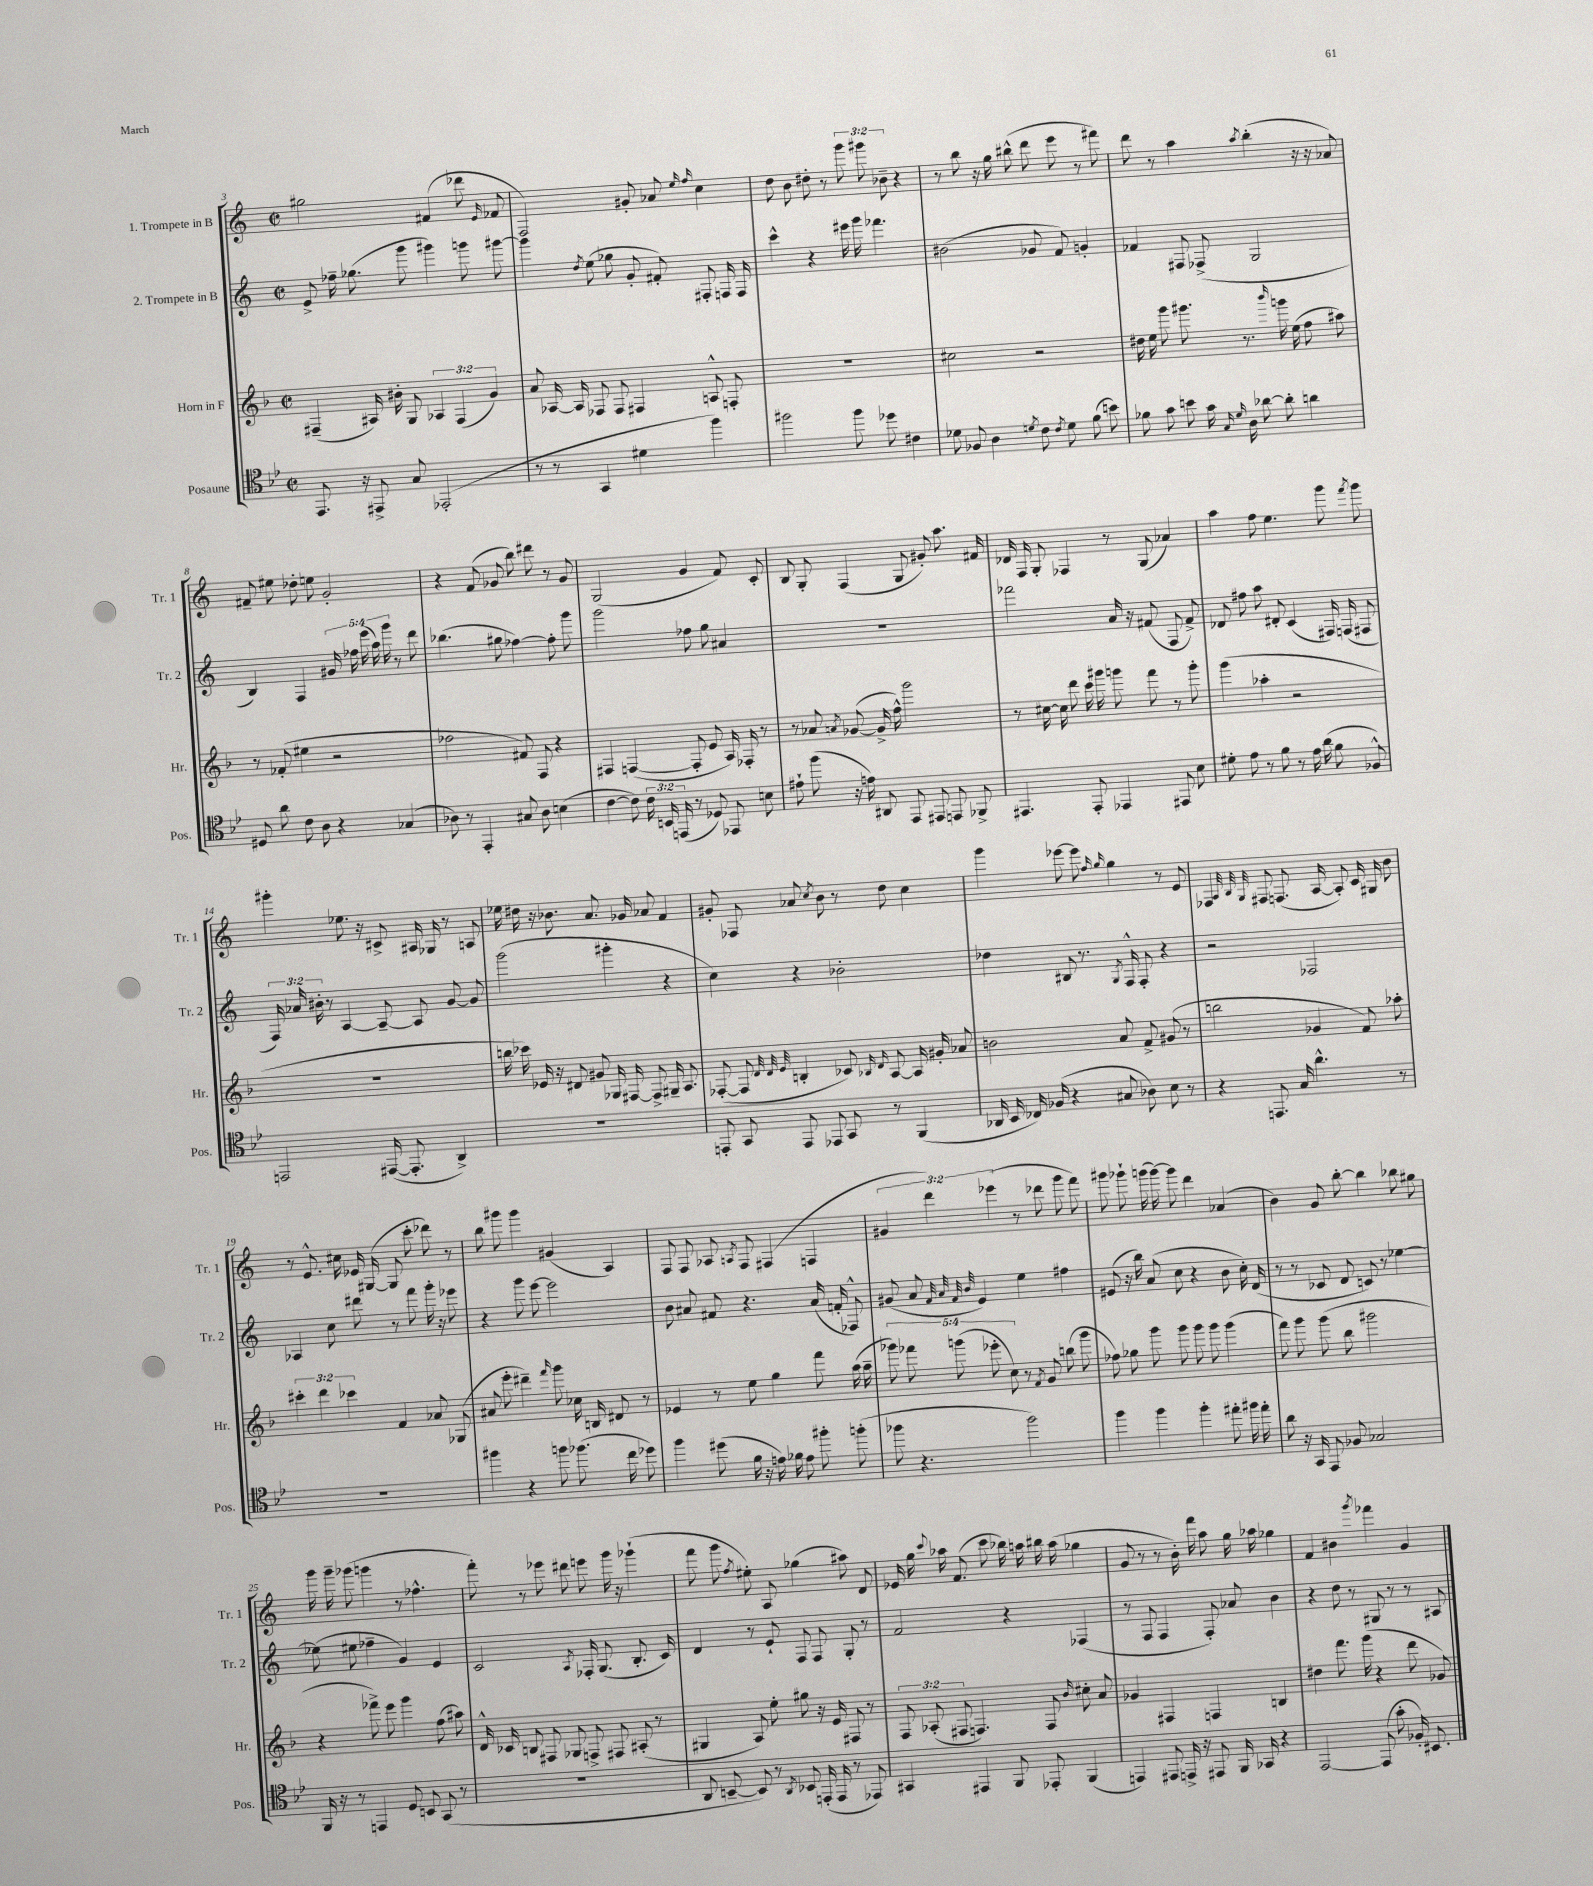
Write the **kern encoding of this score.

**kern	**kern	**kern	**kern
*staff4	*staff3	*staff2	*staff1
*clefC4	*clefG2	*clefG2	*clefG2
*k[b-e-]	*k[b-]	*k[]	*k[]
*M2/2	*M2/2	*M2/2	*M2/2
*met(c|)	*met(c|)	*met(c|)	*met(c|)
8.EE-/	(4F#~/	8e^/	2gg#\
.	.	16ff-~\	.
16r	.	(8.gg-\	.
8EE#^/	16A#/)	.	.
.	16b#'\	.	.
8G/	8G/	8ggg\	.
(2EE-'/	6A-/	4ggg#\)	(4f#/
.	(6F#/	.	.
.	.	8ggg\	8ddd-\
.	6g/)	.	.
.	.	.	16qqe/
.	.	[8ggg#\	8f-/
=	=	=	=
8r	8a/	4ggg#\]	2F/)
8r	[16A-/	.	.
.	16A-/]	.	.
.	.	8qdd/	.
4GG/	8F-/	(8ee\	.
.	8F-/	8gg-\	.
4d#\	4F#/	8g'/	8g#'/
.	.	8f#'/)	8a-/
.	.	.	16qqee/
.	.	.	16qqff/
4ff\)	8A^^/	8F#'/	4cc\
.	8F'/	16F/	.
.	.	16F/	.
=	=	=	=
2ff#\	1r	4ccc^^\	8dd\
.	.	.	8b\
.	.	4r	8dd#'\
.	.	.	8r
8ff#\	.	16eee#\	12ggg\
.	.	16ggg\	.
.	.	.	12ggg#\
8dd-\	.	4.fff-\	.
.	.	.	12b-~\
4c#\	.	.	4r
=	=	=	=
8d-\	2cc#\	(2b#\	8r
8F-/	.	.	8bb\
4A\	.	.	16r
.	.	.	16gg\
.	.	.	(8bb#^^\
8qd/	.	.	.
8c\	2r	8g-/	8ddd\
8qc/	.	.	.
8d\	.	8f/)	8eee\
(8f\	.	4g'/	8r
8b\)	.	.	8fff#\)
=	=	=	=
8f-\	16dd#\	4f-/	8ddd\
.	16ee\	.	.
8g\	8ggg\	.	8r
8b\	8.ggg#\	8F#/	4aa\
16g\	.	(8F-^/	.
16qqG/	.	.	.
16qqd/	.	.	.
16A\	8.r	.	.
.	.	.	8qaa/
[8a-\	.	2G/	(4bb'\
.	16qqbbb-/	.	.
8a-'\]	16ggg\	.	.
.	(16ee\	.	.
4a\	8ff\	.	16r
.	.	.	16r
.	8aa#\)	.	8a-/)
=	=	=	=
8D#/	8r	4B/)	8f#~/
8a\	(8f-'/	.	8ee#\
8c\	4ee#\	4F/	8dd-'\
8A\	.	.	8ee\
4r	2r	20g#/	2g'/
.	.	20ff-\	.
.	.	(20eee\	.
.	.	20aa\)	.
.	.	20ggg\	.
(4G-/	.	8r	.
.	.	8ddd\	.
=	=	=	=
8A-\)	2ff-\	(4.bb-\	4r
8r	.	.	.
4EE-'/	.	.	(8f/
.	.	8gg#\	8g-/
8G#/	8f#/)	[4ff-\)	8bb\)
8A-\	8F/	.	8ddd#\
(4B\	4r	8ff-'\]	8r
.	.	8ggg\	8g-/
=	=	=	=
[4c\	4F#/	2ggg\	(2G/
8c\])	([4F/	.	.
24c\	.	.	.
24BB/	.	.	.
(24EE/	.	.	.
8r	8F'/]	8ff-\	4g/
8D-/)	8e/	8gg\	.
8EE-/	16A/)	4a#/	8f/)
.	16F-'/	.	.
8B\	8r	.	8c'/
=	=	=	=
8e#`\	8r	1r	8B/
(8ff\	8a-/	.	8G'/
.	8qa/	.	.
16r	([8g-/	.	(4F/
16e\)	.	.	.
8AA#/	16g-^/]	.	.
.	16ff^^\)	.	.
8EE-/	2ggg\	.	8G/
8EE#/	.	.	8g#'/)
8EE/	.	.	8.aa\
8FF-^/	.	.	.
.	.	.	16f#/
=	=	=	=
4.EE#/	8r	2fff-\	16d-/
.	.	.	16F/
.	[16cc#\	.	8G'/
.	16cc#\]	.	.
.	8ddd\	.	4F-/
8EE#'/	16ccc\	.	.
.	16ggg#\	.	.
4EE-/	8ggg\	16a/	8r
.	.	16r	.
.	8fff\	(8f#/	(8G/
8EE#/	8r	8F/	4a-/)
8B-\	8ggg'\	8f#^/)	.
=	=	=	=
8d#'\	(4ggg\	8d-/	4aa\
8e-\	.	8ff#\	.
8r	4aa-'\	8aa\	8ff\
8f\	.	8d#'/	4.ee\
8r	2r	(4c/	.
16e-\	.	.	.
(16a\	.	.	.
8f\	.	16F#/)	8ggg\
.	.	(16F/	.
.	.	.	8qfff/
8F-^^/)	.	8F#/	8ggg\
=	=	=	=
2EE/	1r	24F/)	4ggg#'\
.	.	24a-/	.
.	.	24b#'\	.
.	.	8r	.
.	.	[4A/	8.ee-\
.	.	.	16r
([16EE#/	.	8A~/_	8c#^/
8.EE#'/]	.	.	.
.	.	8A/]	16A#/
.	.	.	16G-/
4AA^/)	.	[8g/	8r
.	.	8g/]	8A/
=	=	=	=
1r	16bb\	(2ggg\	16ee-\
.	16ccc-\)	.	16dd#\
.	16e-/	.	16r
.	16r	.	8.b-\
.	8d#/	.	.
.	8g#/	.	8.a/
.	16G-/	4ggg#'\	.
.	[16F#/	.	16g-/
.	8F#^/]	.	8a-/
.	16G#~/	4r	4f/
.	8.A/	.	.
=	=	=	=
8EE'/	([8F-'/	4cc\)	8g#'/
8GG/	8F-/]	.	8F-/
.	32qqd/	.	.
.	32qqd/	.	.
.	32qqe/	.	.
8EE/	4B'/	4r	8a-/
.	.	.	8qcc/
8EE-/	.	.	8b\
8GG/	8c-/)	2b-'\	8r
.	16qqB-/	.	.
.	16qqd/	.	.
8r	[8A/	.	8dd\
(4FF/	16A/]	.	4cc\
.	16g#'/	.	.
.	8a-/	.	.
=	=	=	=
16AA-/	2b\	4dd-\	4ggg\
16BB-/	.	.	.
16C-/)	.	.	.
(16F-/	.	.	.
4r	.	8B#/	[8eee-\
.	.	8.r	8eee-\]
.	.	.	16qqff/
.	.	.	16qqgg/
8G#/	8a/	.	4gg\
.	.	8qG/	.
.	.	16F^^/	.
8A-\)	8f^/	8F'/	.
8B-\	(8g#/	4r	8r
8r	8r	.	8e/
=	=	=	=
4r	2bb\	2r	4F-/
.	.	.	32qqA/
.	.	.	32qqB/
.	.	.	32qqG/
8.EE/	.	.	8F#/
.	.	.	(8.F/
16G/	.	.	.
4.a^^\	4g-/	2F-/	.
.	.	.	[16A/
.	.	.	8A'/])
.	8f/)	.	16c/
.	.	.	16G#/
8r	8aa-'\	.	8b\
=	=	=	=
1r	6ccc#'\	4A-/	8r
.	.	.	8.e^^/
.	6ddd\	.	.
.	.	8cc\	.
.	.	.	16cc#\
.	6ccc-\	.	.
.	.	8ddd#\	16e-/
.	.	.	([16G#/
.	4f/	8r	8G#/]
.	.	8fff\	8ccc'\
.	8a-/	16ggg'\	8ddd-\)
.	.	16r	.
.	(8G-/	8eee-\	8r
=	=	=	=
4ff#\	8a#/	4r	8bb\
.	8eee'\	.	8ggg#\
4r	4ddd#~\)	8ggg\	4ggg#\
.	.	[8eee\	.
.	16qqfff/	.	.
8ff\	8ggg\	2eee\]	(4g#/
(8.ff-\	16cc-\	.	.
.	16B/	.	.
.	8d#/	.	4A/)
16cc\	.	.	.
8dd-\)	8r	.	.
=	=	=	=
4ff\	4e-/	8b\	8F/
.	.	8a#/	8F/
(8dd#\	8r	8f#/	8A-/
.	.	.	8qA/
16f\	8ee\	4.r	8F/
16r	.	.	.
16e\)	4gg\	.	(4F#/
16f-\	.	.	.
8e\	.	.	.
8ff#'\	8fff\	(16a#/	4F/
.	.	16f'/	.
(8ff'\	(16aa\	8F-^^/)	.
.	16aa~\	.	.
=	=	=	=
8ff-\	10ggg-\)	(8g#/	6g#/
.	10fff-\	.	.
4.r	.	8a/	.
.	.	.	6ddd\)
.	(10ggg\	.	.
.	.	32qqf/	.
.	.	32qqa/	.
.	.	32qqf/	.
.	.	32qqb/	.
.	.	4e/)	.
.	10eee-'\	.	.
.	.	.	(6eee-\
.	10cc\)	.	.
2ff-\)	8r	4ee\	8r
.	8qf/	.	.
.	8g/	.	8ddd-\
.	(8bb\	4ff#\	8ggg\
.	8ggg\	.	8fff\)
=	=	=	=
4ff\	8ff-\)	(8e#/	8ggg#\
.	8gg-\	16r	8ggg-`\
.	.	16bb\)	.
4ff\	8ggg\	(8a/	(16ggg\
.	.	.	[16ggg\)
.	8ggg\	8cc\	8ggg\]
4ff'\	8ggg\	4r	4ddd\
.	8ggg\	.	.
8ee#'\	(4ggg\	8b\	(4a-/
16ff#\	.	16cc'\)	.
16ee#'\	.	(16d/	.
=	=	=	=
8a\	8fff\)	8r	4b\)
16r	8ggg\	8r	.
16GG/	.	.	.
8EE-/	(8ggg\	8c-/	8g/
8F-/	8bb-\	8d/	[8bb'\
2G-/	2ggg#\	8c/)	4bb\]
.	.	8r	.
.	.	[4ee-\	8bb-\
.	.	.	8gg#\
=	=	=	=
16FF/	4r	(8ee-\]	16ggg\
16r	.	.	16ggg~\
8r	.	8ee#\	(8ggg-\
4EE/	8fff-^\)	4ff-~\	4ggg\
.	8eee\	.	.
8D/	4ggg\	4g/)	8r
8BB/	.	.	4.ff-^^\
(8GG/	(8ff\	4e/	.
8r	8aa#\)	.	.
=	=	=	=
1r	16d^^/	2c/	8fff'\)
.	16c-/	.	.
.	8B/	.	8r
.	8F#/	.	8eee-\
.	8G-/	.	8ddd#\
.	.	8qA/	.
.	8F^/	16F-'/	8eee\
.	.	(8.G/	.
.	8F#/	.	16ggg\
.	.	.	16r
.	(8A#'/	8.B'/	(4ggg-`\
.	8r	.	.
.	.	16c/)	.
=	=	=	=
8AA/	4G#/	4d/	8fff\
[8BB~/	.	.	8ggg\
.	.	.	8qff/
8BB/])	8A/)	8r	8ee#'\)
8r	8ee'\	8e`/	8A/
8qAA/	.	.	.
8BB-/	8gg#\	8F/	(4gg-\
(16EE'/	16r	8F/	.
16EE/	16e/	.	.
8r	8F#/	8G'/	8aa#\)
8EE-/)	8r	8r	8d/
=	=	=	=
4GG#/	12F/	2f/	16e-/
.	.	.	16gg\
.	(12A-'/	.	.
.	.	.	8qqccc/
.	.	.	16aa-\
.	12F#/	.	.
.	.	.	(8.f/
4EE#/	4.F/)	.	.
.	.	.	8ccc\
8FF/	.	4r	16bb-\)
.	.	.	16aa\
8EE-'/	8F/	.	16bb#\
.	.	.	(16aa\
.	16qqb-/	.	.
(4FF/	8cc#'\	(4F-/	4gg-\
.	8a/	.	.
=	=	=	=
4EE/)	4g-/	8r	8g/
.	.	8F/	8r
8EE#/	4F#/	4F/	8r
16EE^/	.	.	16b'\)
16r	.	.	16fff\
8EE#/	4F/	8F'/)	8aa\
16FF/	.	8a-/	16gg\
16GG-/	.	.	16aa-\
4r	4B/	4b\	4gg-\
=	=	=	=
[2EE-/	4dd#\	4r	4f/
.	8.fff\	8dd\	4b#\
.	.	8r	.
.	(16ggg\	.	.
.	.	.	8qggg/
(8EE-/]	4r	8G#/	4fff-\
8g'\	.	8r	.
16F-'/)	8ddd\	8r	4g/
8.BB#/	.	.	.
.	8g-/)	8A#/	.
==	==	==	==
*-	*-	*-	*-
